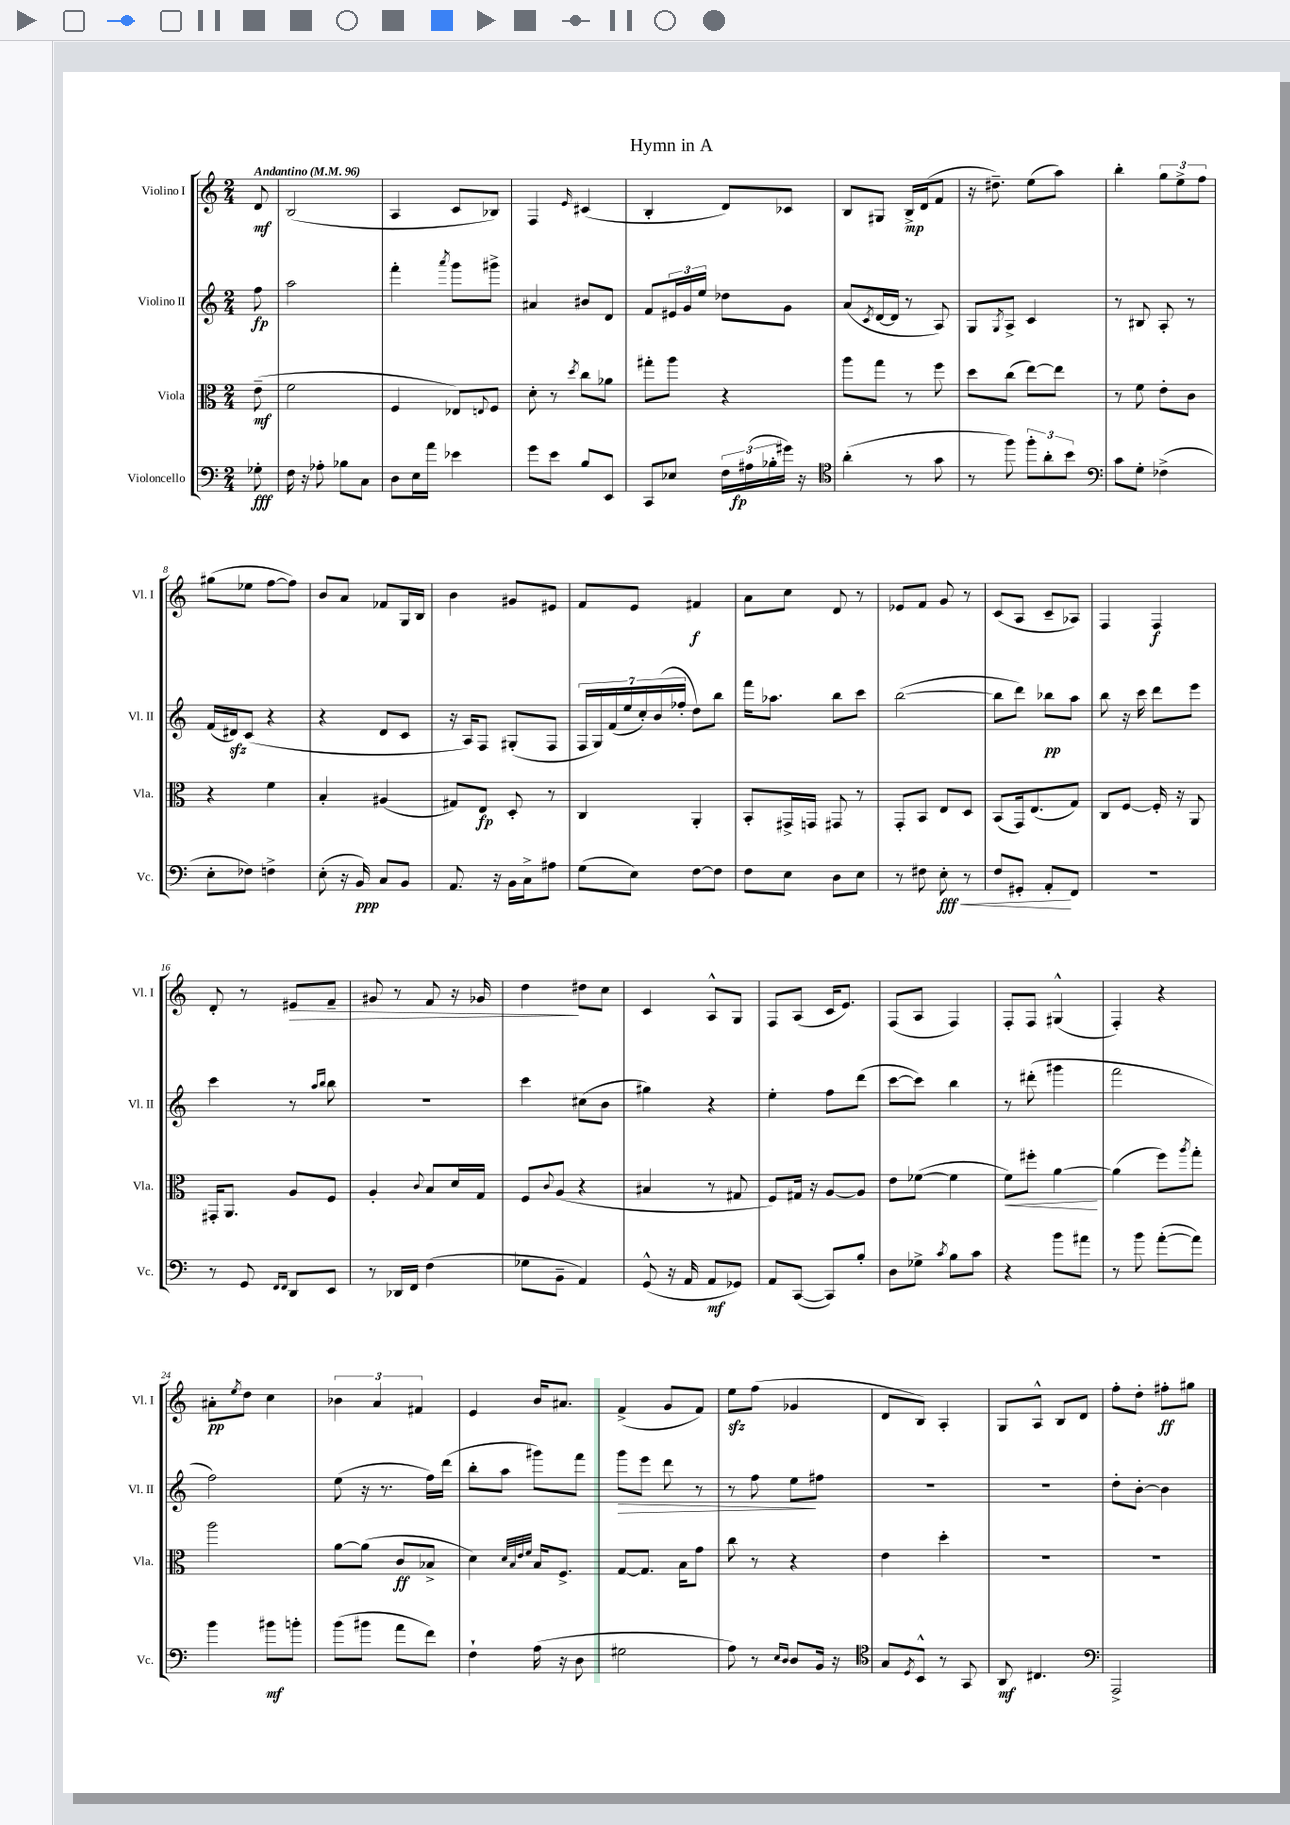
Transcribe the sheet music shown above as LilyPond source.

\header { title = "Hymn in A" }
<<
\new StaffGroup <<
\new Staff = "s0" \with { instrumentName = "Violino I" shortInstrumentName = "Vl. I" } {
    \clef treble \key c \major \numericTimeSignature \time 2/4 \partial 8 \tempo "Andantino" 4 = 96
    d'8\mf |
    b2( |
    a4 c'8 bes8) |
    f4 \grace { e'16 } cis'4( |
    b4-. d'8) ces'8 |
    b8 gis8 b16->\mp d'16( f'8 |
    r16 dis''8.--) e''8( a''8) |
    b''4-. \tuplet 3/2 { g''8 e''8-> f''8 } |
    gis''8( ees''8 f''8~ f''8) |
    b'8 a'8 fes'8 g16 b16 |
    b'4 gis'8 eis'8 |
    f'8 e'8 fis'4\f |
    a'8 c''8 d'8 r8 |
    ees'8 f'8 g'8 r8 |
    c'8( a8 c'8-- aes8) |
    f4 f4\f |
    d'8-. r8 eis'8\> f'8-- |
    gis'8 r8 f'8 r16 ges'16 |
    d''4\! dis''8 c''8 |
    c'4 a8-^ g8 |
    f8 a8( c'16 e'8.) |
    f8( a8 f4) |
    f8-. f8 gis4-^( |
    f4-.) r4 |
    ais'8-.\pp \acciaccatura { e''8 } d''8 c''4 |
    \tuplet 3/2 { bes'4 a'4 fis'4 } |
    e'4 b'16 ais'8. |
    f'4->( g'8 f'8) |
    e''8\sfz f''8( ges'4 |
    d'8 b8) a4-. |
    g8 a8-^ b8 d'8 |
    f''8-. d''8-. fis''8-.\ff gis''8 \bar "|." |
}
\new Staff = "s1" \with { instrumentName = "Violino II" shortInstrumentName = "Vl. II" } {
    \clef treble \key c \major \numericTimeSignature \time 2/4 \partial 8
    f''8\fp |
    a''2 |
    f'''4-. \acciaccatura { a'''8 } g'''8 gis'''8-> |
    ais'4 bis'8 d'8 |
    f'8 \tuplet 3/2 { eis'16 g'16 e''16 } des''8 g'8 |
    a'8( \acciaccatura { c'8 } d'16~ d'16 r8 a8) |
    g8 \acciaccatura { g8 } a8-> c'4 |
    r8 bis8 a8-. r8 |
    f'16( dis'16\sfz) c'8( r4 |
    r4 d'8 c'8 |
    r16 a16) f8 gis8-.( f8 |
    \tuplet 7/4 { f16 g16) f'16( e''16 c''16-.) b'16( fes''16-. } d''8) b''8 |
    f'''16 aes''8. b''8 c'''8 |
    b''2~( |
    b''8 d'''8) bes''8\pp a''8 |
    b''8 r16 c'''16 d'''8 e'''8 |
    c'''4 r8 \grace { a''16 b''16 } b''8 |
    R2 |
    c'''4 cis''8( b'8 |
    gis''4) r4 |
    e''4-. f''8 d'''8( |
    c'''8~ c'''8) b''4 |
    r8 dis'''8-.( gis'''4 |
    f'''2 |
    f''2) |
    e''8( r16 r8. f''16) d'''16( |
    b''8-. a''8 gis'''8) f'''8 |
    g'''8\> e'''8 d'''8 r8 |
    r8 f''8 e''8\! fis''8 |
    r2 |
    R2 |
    d''8-. b'8~-. b'4 \bar "|." |
}
\new Staff = "s2" \with { instrumentName = "Viola" shortInstrumentName = "Vla." } {
    \clef alto \key c \major \numericTimeSignature \time 2/4 \partial 8
    e'8--\mf( |
    f'2 |
    f4 ees8) \appoggiatura { e8 } f8 |
    d'8-. r8 \acciaccatura { d''8 } c''8 aes'8 |
    gis''8-. a''8 r4 |
    a''8 g''8 r8 f''8 |
    d''8 c''8( e''8~) e''8 |
    r8 f'8 e'8-. c'8 |
    r4 f'4 |
    b4-. ais4( |
    gis8) e8\fp d8-. r8 |
    c4 a,4-. |
    b,8-. gis,16-> g,16 gis,8 r8 |
    g,8-. b,8 e8 d8 |
    b,8( g,16) e8.( g8) |
    c8 f8~ f16-. r16 a,8 |
    gis,16-. a,8. a8 f8 |
    a4-. \appoggiatura { c'8 } b8 d'16 g16 |
    f8 \appoggiatura { c'8 } a8( r4 |
    bis4 r8 gis8 |
    f8) gis16 r16 a8~ a8 |
    e'8 fes'8~( fes'4 |
    f'8\<) fis''8-. a'4~\! |
    a'4( f''8) \acciaccatura { a''8 } g''8-. |
    a''2 |
    a'8~ a'8( c'8\ff bes8-> |
    d'4) \grace { d'32 b32 e'32 f'32 } b16 f8.-> |
    g8~ g8. b16 g'8 |
    c''8 r8 r4 |
    e'4 d''4-. |
    R2 |
    R2 \bar "|." |
}
\new Staff = "s3" \with { instrumentName = "Violoncello" shortInstrumentName = "Vc." } {
    \clef bass \key c \major \numericTimeSignature \time 2/4 \partial 8
    ges8-.\fff |
    f16 r16 aes8-. bes8 c8 |
    d8 e16 a'16 ees'4 |
    g'8 e'8 b8 e,8 |
    c,8 ees8 \tuplet 3/2 { f16 ais16\fp( bes16-. } gis'16) r16 |
    \clef tenor a'4-.( r8 g'8 |
    r8 f''8) \tuplet 3/2 { f''8-. a'8-. b'8 } |
    \clef bass c'8 g8-. fes4->( |
    e8-. fes8) f4-> |
    e8-.( r16 b,16\ppp) c8 b,8 |
    a,8. r16 b,16 c16-> ais8 |
    g8( e8) f8~ f8 |
    f8 e8 d8 e8 |
    r8 fis8 e8-.\fff\< r8 |
    f8 gis,8-. a,8-.\! f,8 |
    R2 |
    r8 g,8 \grace { f,16 f,16 } d,8 e,8 |
    r8 des,16 f,16 f4( |
    ges8 b,8-- a,4) |
    g,8-^( r16 a,16 a,8\mf ges,8) |
    a,8 c,8~( c,8) b8-. |
    d8 ges8-> \acciaccatura { c'8 } b8 c'8 |
    r4 b'8 ais'8 |
    r8 b'8 a'8~-.( a'8) |
    b'4 bis'8\mf b'8-. |
    b'8( bis'8 a'8 f'8) |
    f4-! a16( r16 d8 |
    gis2 |
    a8) r8 \grace { e16 d16 } d8 b,16 r16 |
    \clef tenor g8 \acciaccatura { d8 } b,8-^ r8 g,8 |
    a,8\mf cis4. |
    \clef bass a,,2-> \bar "|." |
}
>>
>>
